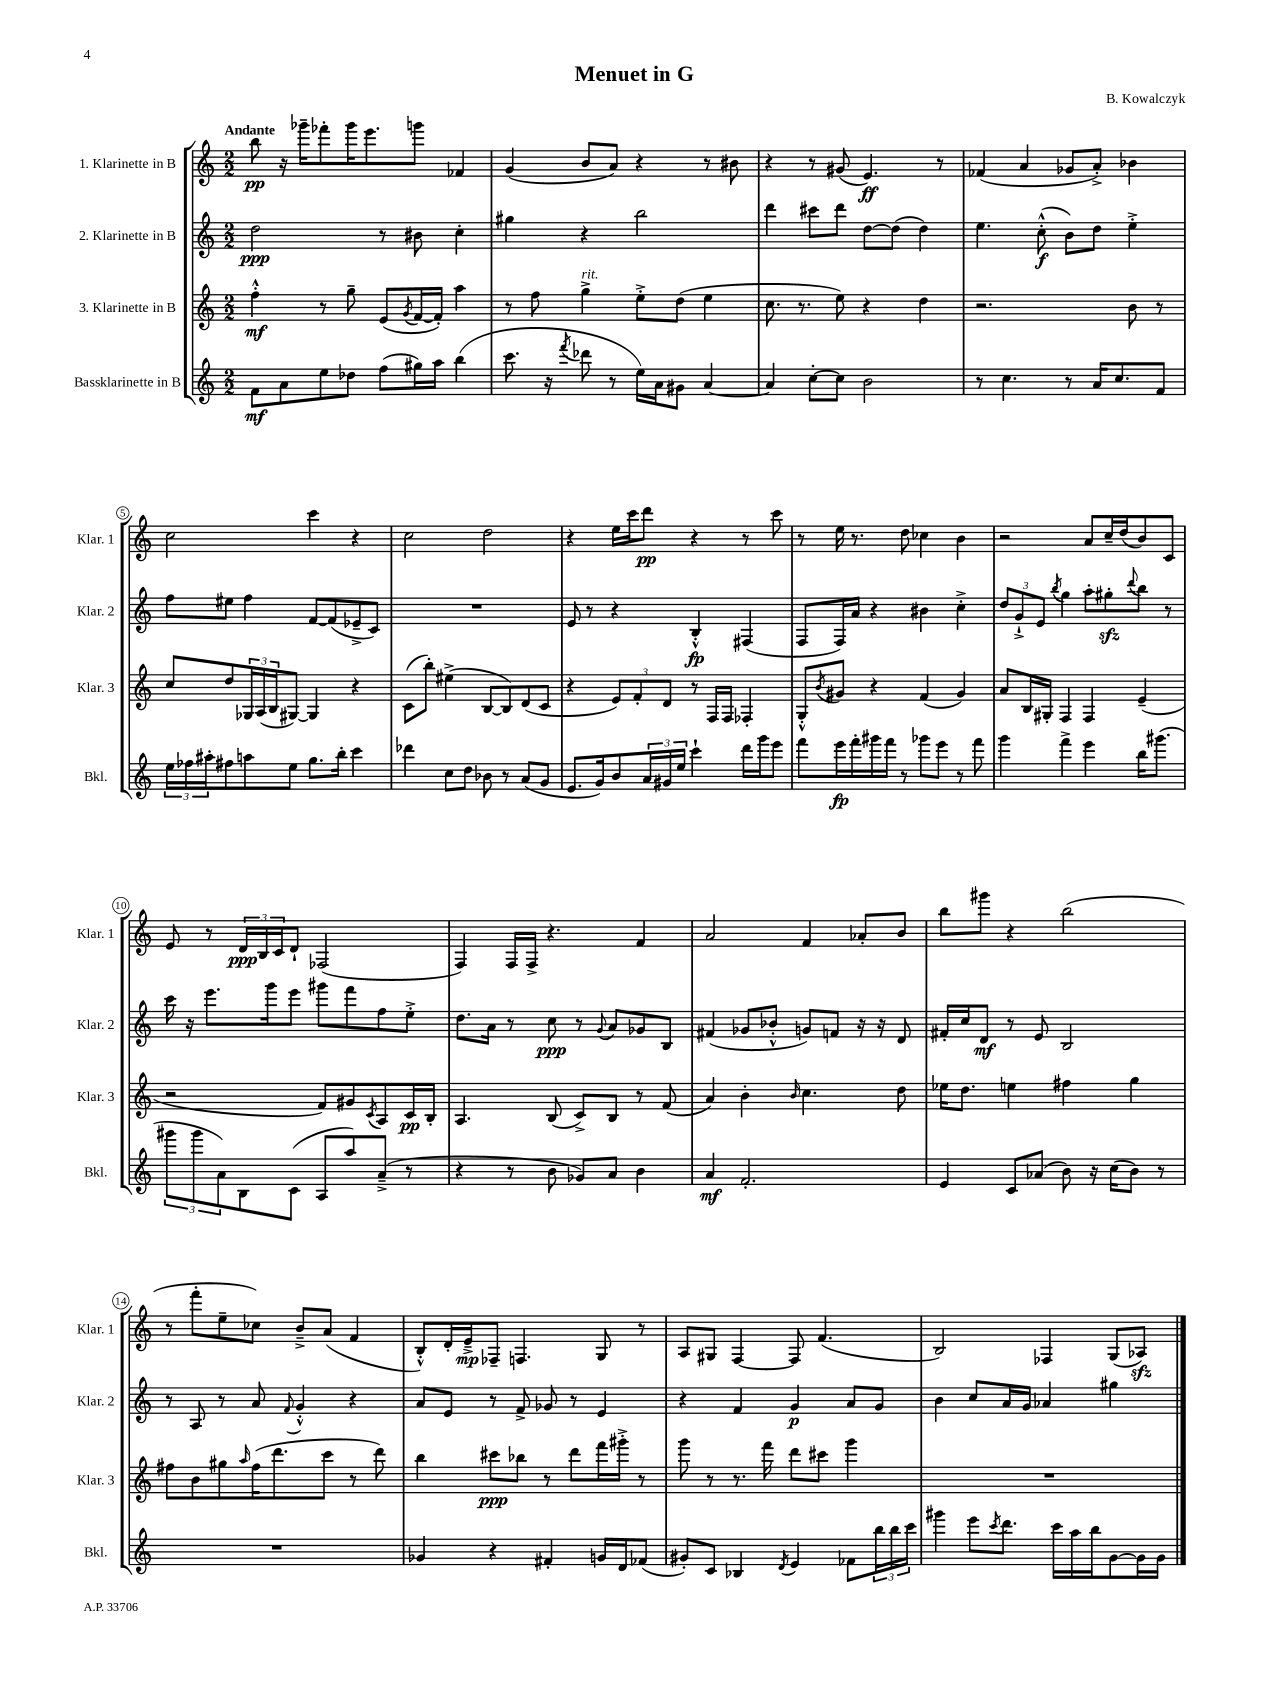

**kern	**dynam	**kern	**dynam	**kern	**dynam	**kern	**dynam
*part4	*part4	*part3	*part3	*part2	*part2	*part1	*part1
*staff4	*staff4	*staff3	*staff3	*staff2	*staff2	*staff1	*staff1
*I"Bassklarinette in B	*	*I"3. Klarinette in B	*	*I"2. Klarinette in B	*	*I"1. Klarinette in B	*
*I'Bkl.	*	*I'Klar. 3	*	*I'Klar. 2	*	*I'Klar. 1	*
*clefG2	*	*clefG2	*	*clefG2	*	*clefG2	*
*k[]	*	*k[]	*	*k[]	*	*k[]	*
*M2/2	*	*M2/2	*	*M2/2	*	*M2/2	*
=1	=1	=1	=1	=1	=1	=1	=1
!	!	!	!	!	!	!LO:TX:a:B:t=Andante	!
8f\L	mf	4ff'^^\	mf	2dd\	ppp	8bb\	pp
8a\	.	.	.	.	.	16r	.
.	.	.	.	.	.	16ggg-X~\KL	.
8ee\	.	8r	.	.	.	8fff-X'\	.
8dd-X\J	.	8gg~\	.	.	.	16ggg-\K	.
.	.	.	.	.	.	8.eee\	.
(8ff\L	.	(8e/L	.	8r	.	.	.
.	.	8qg/	.	.	.	.	.
16gg#X\L)	.	[16f/L	.	8b#X\	.	8gggn\J	.
16aa\JJ	.	16f'/JJ])	.	.	.	.	.
(4bb\	.	4aa\	.	4cc'\	.	4f-X/	.
=2	=2	=2	=2	=2	=2	=2	=2
8.ccc\	.	8r	.	4gg#X\	.	(4g/	.
.	.	8ff\	.	.	.	.	.
16r	.	.	.	.	.	.	.
8qfff/	.	.	.	.	.	.	.
!	!	!LO:TX:a:i:t=rit.	!	!	!	!	!
8ddd-X\	.	4gg^\	.	4r	.	8b/L	.
8r	.	.	.	.	.	8a/J)	.
16ee\LL)	.	8ee'^\L	.	2bb\	.	4r	.
16a\J	.	.	.	.	.	.	.
8g#X\J	.	(8dd\J	.	.	.	.	.
[4a/	.	4ee\	.	.	.	8r	.
.	.	.	.	.	.	8b#X\	.
=3	=3	=3	=3	=3	=3	=3	=3
4a/]	.	8.cc\	.	4ddd\	.	4r	.
.	.	8.r	.	.	.	.	.
[8cc'\L	.	.	.	8ccc#X\L	.	8r	.
8cc\J]	.	8ee\)	.	8ddd\J	.	(8g#X/	.
2b\	.	4r	.	[8dd\L	.	4.e/)	ff
.	.	.	.	(8dd\J]	.	.	.
.	.	4dd\	.	4dd\)	.	.	.
.	.	.	.	.	.	8r	.
=4	=4	=4	=4	=4	=4	=4	=4
8r	.	2.r	.	4.ee\	.	(4f-X/	.
4.cc\	.	.	.	.	.	.	.
.	.	.	.	.	.	4a/	.
.	.	.	.	(8cc'^^\	f	.	.
8r	.	.	.	8b\L)	.	8g-X/L	.
16a/KL	.	.	.	8dd\J	.	8a'^/J)	.
8.cc/	.	.	.	.	.	.	.
.	.	8b\	.	4ee'^\	.	4b-X\	.
8f/J	.	8r	.	.	.	.	.
!!LO:LB:g=z
=5	=5	=5	=5	=5	=5	=5	=5
24ee\LL	.	8cc/L	.	8ff\L	.	2cc\	.
24ff-X\	.	.	.	.	.	.	.
24aa#X'\J	.	.	.	.	.	.	.
8ff#X\	.	8dd/	.	8ee#X\J	.	.	.
8aan\	.	24G-X/L	.	4ff\	.	.	.
.	.	(24A/	.	.	.	.	.
.	.	24B/J	.	.	.	.	.
8ee\J	.	[8G#X/J)	.	.	.	.	.
8.gg\L	.	4G#/]	.	[8f/L	.	4ccc\	.
.	.	.	.	(8f/]	.	.	.
16bb'\Jk	.	.	.	.	.	.	.
4ccc\	.	4r	.	8e-X~^/	.	4r	.
.	.	.	.	8c/J)	.	.	.
=6	=6	=6	=6	=6	=6	=6	=6
4ddd-X\	.	(8c\L	.	1r	.	2cc\	.
.	.	8bb'\J)	.	.	.	.	.
8cc\L	.	(4ee#X^\	.	.	.	.	.
8dd\J	.	.	.	.	.	.	.
8b-X\	.	[8B/L	.	.	.	2dd\	.
8r	.	8B/])	.	.	.	.	.
(8a/L	.	(8d/	.	.	.	.	.
8g/J	.	8c/J	.	.	.	.	.
=7	=7	=7	=7	=7	=7	=7	=7
8.e/L	.	4r	.	8e/	.	4r	.
.	.	.	.	8r	.	.	.
16g/k)	.	.	.	.	.	.	.
8b/	.	12e/L)	.	4r	.	16ee\LL	.
.	.	.	.	.	.	16ccc\J	.
.	.	12f'/	.	.	.	.	.
24a/L	.	.	.	.	.	8ddd\J	pp
24g#X/	.	12d/J	.	.	.	.	.
24ee/JJ	.	.	.	.	.	.	.
4ccc`\	.	8r	.	4B'^^/	fp	4r	.
.	.	16F/LL	.	.	.	.	.
.	.	16F/JJ	.	.	.	.	.
16ddd\LL	.	4F-X'/	.	(4F#X/	.	8r	.
16ggg\J	.	.	.	.	.	.	.
8eee\J	.	.	.	.	.	8ccc\	.
=8	=8	=8	=8	=8	=8	=8	=8
8fff\L	.	8G'^^/L	.	8F/L	.	8r	.
.	.	8qb/	.	.	.	.	.
16eee\L	fp	8g#X/J	.	16F/L)	.	16ee\	.
16fff'\	.	.	.	16a/JJ	.	8.r	.
16ggg#X\	.	4r	.	4r	.	.	.
16fff\JJ	.	.	.	.	.	.	.
8r	.	.	.	.	.	8dd\	.
8ggg-X\L	.	(4f/	.	4b#X\	.	4cc-X\	.
8eee\J	.	.	.	.	.	.	.
8r	.	4g#/)	.	4cc'^\	.	4b\	.
8fff\	.	.	.	.	.	.	.
=9	=9	=9	=9	=9	=9	=9	=9
4ggg\	.	8a/L	.	12dd/L	.	2r	.
.	.	.	.	12g`^/	.	.	.
.	.	16B/L	.	.	.	.	.
.	.	.	.	12e/J	.	.	.
.	.	16G#X'/JJ	.	.	.	.	.
.	.	.	.	8qbb/	.	.	.
4fff^\	.	4F/	.	4gg\	.	.	.
4eee\	.	4F/	.	8aa'\L	.	8a/L	.
.	.	.	.	8gg#Xzz'\	.	16cc~/L	.
.	.	.	.	.	.	(16dd/J	.
.	.	.	.	8qqddd/	.	.	.
16bb\KL	.	(4e~/	.	8bb\J	.	8b/)	.
(8.ggg#X\J	.	.	.	.	.	.	.
.	.	.	.	8r	.	8c/J	.
!!LO:LB:g=z
=10	=10	=10	=10	=10	=10	=10	=10
12ggg#X\L	.	2r	.	16ccc\	.	8e/	.
.	.	.	.	16r	.	.	.
12ggg#\	.	.	.	.	.	.	.
.	.	.	.	8.eee\L	.	8r	.
12a\)	.	.	.	.	.	.	.
8B\	.	.	.	.	.	24d/LL	ppp
.	.	.	.	.	.	24B/	.
.	.	.	.	16ggg\k	.	.	.
.	.	.	.	.	.	24c/J	.
(8c\J	.	.	.	8eee\J	.	8d`/J	.
8A/L	.	8f/L)	.	8ggg#X\L	.	(2F-X/	.
8aa/)	.	8g#X/	.	8fff\	.	.	.
.	.	8qc/	.	.	.	.	.
(8a~^/J	.	8A/	.	8ff\	.	.	.
8r	.	16c/L	pp	8ee'^\J	.	.	.
.	.	16B'/JJ	.	.	.	.	.
=11	=11	=11	=11	=11	=11	=11	=11
4r	.	4.A/	.	8.dd\L	.	4F/)	.
.	.	.	.	16a\Jk	.	.	.
8r	.	.	.	8r	.	16F/LL	.
.	.	.	.	.	.	16F^/JJ	.
8b\	.	(8B/	.	8cc\	ppp	4.r	.
8g-X/L)	.	8c^/L)	.	8r	.	.	.
.	.	.	.	8qqg/	.	.	.
8a/J	.	8B/J	.	8a/L	.	.	.
4b\	.	8r	.	8g-X/	.	4f/	.
.	.	(8f/	.	8B/J	.	.	.
=12	=12	=12	=12	=12	=12	=12	=12
4a/	mf	4a/)	.	(4f#X/	.	2a/	.
2.f'/	.	4b'\	.	8g-X/L	.	.	.
.	.	.	.	8b-X'^^/J	.	.	.
.	.	16qqb/	.	.	.	.	.
.	.	4.cc\	.	8gn/L)	.	4f/	.
.	.	.	.	8fn/J	.	.	.
.	.	.	.	16r	.	8a-X'/L	.
.	.	.	.	16r	.	.	.
.	.	8dd\	.	8d/	.	8b/J	.
=13	=13	=13	=13	=13	=13	=13	=13
4e/	.	16ee-X\KL	.	16f#X'/LL	.	8bb\L	.
.	.	8.dd\J	.	16cc/J	.	.	.
.	.	.	.	8d/J	mf	8ggg#X\J	.
8c/L	.	4een\	.	8r	.	4r	.
(8a-X/J	.	.	.	8e/	.	.	.
8b\)	.	4ff#X\	.	2B/	.	(2bb\	.
16r	.	.	.	.	.	.	.
(16cc\KL	.	.	.	.	.	.	.
8b\J)	.	4gg\	.	.	.	.	.
8r	.	.	.	.	.	.	.
!!LO:LB:g=z
=14	=14	=14	=14	=14	=14	=14	=14
1r	.	8ff#X\L	.	8r	.	8r	.
.	.	8b\	.	8A/	.	8fff'\L	.
.	.	8gg#X\	.	8r	.	8ee~\	.
.	.	16qqaa/	.	.	.	.	.
.	.	(16ff#\K	.	8a/	.	8cc-X\J)	.
.	.	8.ddd\	.	.	.	.	.
.	.	.	.	8qqf/	.	.	.
.	.	.	.	4g'^^/	.	8b~^/L	.
.	.	8ccc\J	.	.	.	(8a/J	.
.	.	8r	.	4r	.	4f/	.
.	.	8ddd\)	.	.	.	.	.
=15	=15	=15	=15	=15	=15	=15	=15
4g-X/	.	4bb\	.	8a/L	.	8B'^^/L)	.
.	.	.	.	8e/J	.	16d'/L	.
.	.	.	.	.	.	16e~^/J	mp
4r	.	8ccc#X\L	ppp	8r	.	8F-X~/J	.
.	.	8bb-X\J	.	8f^/	.	4.Fn/	.
4f#X'/	.	8r	.	8g-X/	.	.	.
.	.	8ddd\L	.	8r	.	.	.
16gn/LL	.	16fff\L	.	4e/	.	8G/	.
16d/J	.	16ggg#X'^\JJ	.	.	.	.	.
(8f-X/J	.	8r	.	.	.	8r	.
=16	=16	=16	=16	=16	=16	=16	=16
8g#X'/L)	.	8ggg\	.	4r	.	8A/L	.
8c/J	.	8r	.	.	.	8G#X/J	.
4B-X/	.	8.r	.	4f/	.	[4F/	.
.	.	16fff\	.	.	.	.	.
8qd/	.	.	.	.	.	.	.
4e/	.	8ddd\L	.	4g/	p	8F/]	.
.	.	8ccc#X\J	.	.	.	(4.f/	.
8f-X\L	.	4ggg\	.	8a/L	.	.	.
24bb\L	.	.	.	8g/J	.	.	.
24bb\	.	.	.	.	.	.	.
24ccc\JJ	.	.	.	.	.	.	.
=17	=17	=17	=17	=17	=17	=17	=17
4ggg#X\	.	1r	.	4b\	.	2B/)	.
8eee\L	.	.	.	8cc/L	.	.	.
8qccc/	.	.	.	.	.	.	.
8.ddd\J	.	.	.	16a/L	.	.	.
.	.	.	.	16g/JJ	.	.	.
.	.	.	.	4a-X/	.	4F-X/	.
16ccc\LL	.	.	.	.	.	.	.
16aa\	.	.	.	.	.	.	.
16bb\J	.	.	.	.	.	.	.
[8g\	.	.	.	4gg#X\	.	(8G/L	.
16g\L]	.	.	.	.	.	8A-Xzz/J)	.
16g\JJ	.	.	.	.	.	.	.
==	==	==	==	==	==	==	==
*-	*-	*-	*-	*-	*-	*-	*-
